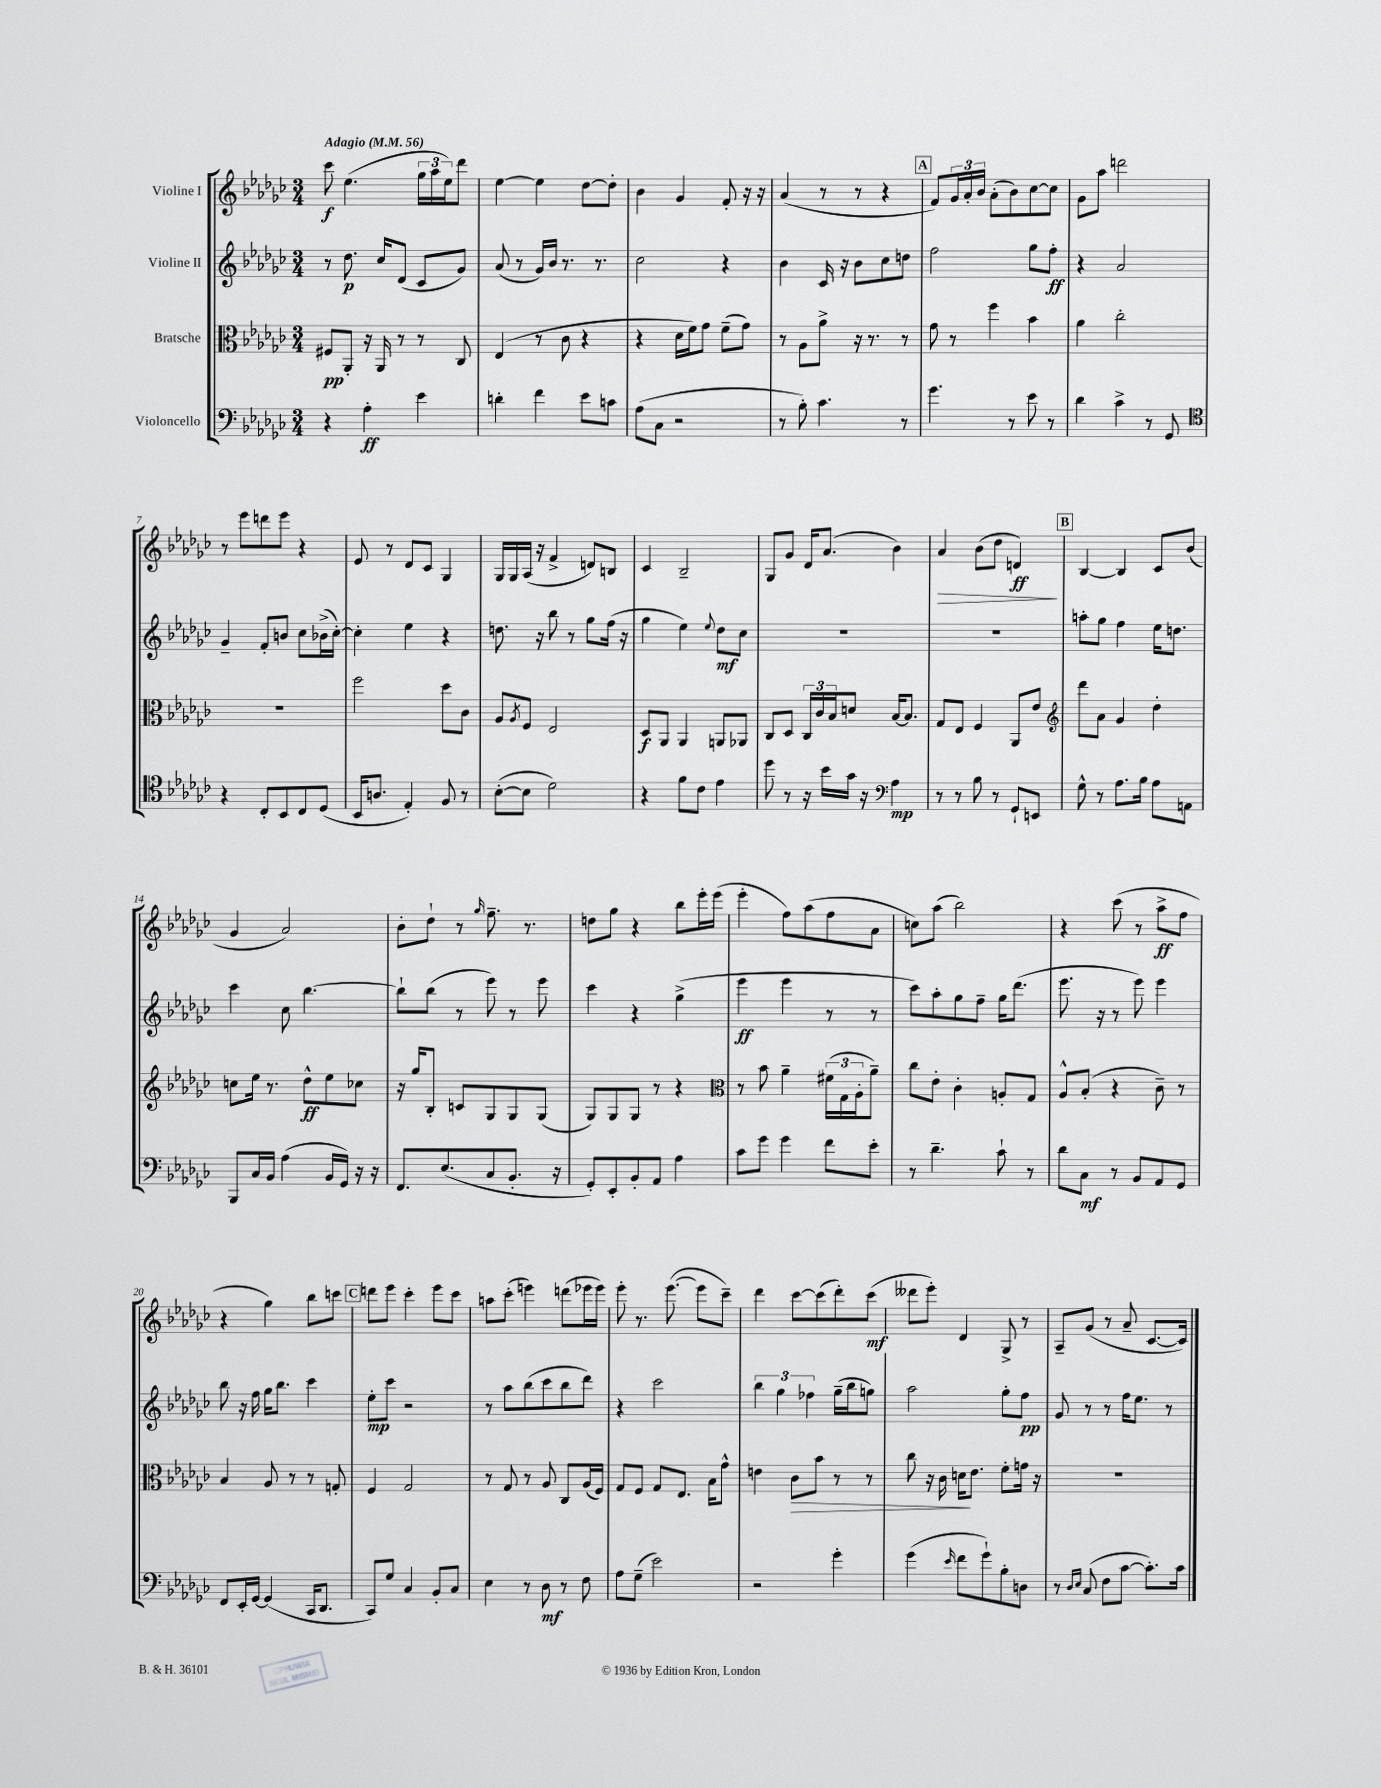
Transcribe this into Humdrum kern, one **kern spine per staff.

**kern	**dynam	**kern	**dynam	**kern	**dynam	**kern	**dynam
*part4	*part4	*part3	*part3	*part2	*part2	*part1	*part1
*staff4	*staff4	*staff3	*staff3	*staff2	*staff2	*staff1	*staff1
*I"Violoncello	*	*I"Bratsche	*	*I"Violine II	*	*I"Violine I	*
*clefF4	*	*clefC3	*	*clefG2	*	*clefG2	*
*k[b-e-a-d-g-c-]	*	*k[b-e-a-d-g-c-]	*	*k[b-e-a-d-g-c-]	*	*k[b-e-a-d-g-c-]	*
*M3/4	*	*M3/4	*	*M3/4	*	*M3/4	*
*MM56	*	*MM56	*	*MM56	*	*MM56	*
=1	=1	=1	=1	=1	=1	=1	=1
!	!	!	!	!	!	!LO:TX:a:B:t=Adagio	!
4r	.	8F#X/L	pp	8r	.	8ccc-\	f
.	.	8AA-'/J	.	8.dd-\	p	(4.ee-\	.
4A-'\	ff	16r	.	.	.	.	.
.	.	16AA-/	.	16cc-/KL	.	.	.
.	.	8r	.	(8d-/J	.	.	.
4e-\	.	8r	.	8c-/L	.	24gg-\LL	.
.	.	.	.	.	.	24aa-\	.
.	.	.	.	.	.	24ee-\J)	.
.	.	8C-/	.	8g-/J)	.	8ddd-\J	.
=2	=2	=2	=2	=2	=2	=2	=2
4dn'\	.	(4E-/	.	(8a-/	.	[4ee-\	.
.	.	.	.	8r	.	.	.
4f\	.	8r	.	16g-/LL)	.	4ee-\]	.
.	.	.	.	16b-/JJ	.	.	.
.	.	8c-\	.	8.r	.	.	.
8e-\L	.	4r	.	.	.	[8dd-\L	.
.	.	.	.	8.r	.	.	.
8cn\J	.	.	.	.	.	8dd-'\J]	.
=3	=3	=3	=3	=3	=3	=3	=3
(8A-\L	.	4r	.	2cc-\	.	4b-\	.
8C-\J	.	.	.	.	.	.	.
2r	.	16d-\LL	.	.	.	4g-/	.
.	.	16f\J)	.	.	.	.	.
.	.	8g-\J	.	.	.	.	.
.	.	(8f~\L	.	4r	.	8f'/	.
.	.	8g-\J)	.	.	.	16r	.
.	.	.	.	.	.	16r	.
=4	=4	=4	=4	=4	=4	=4	=4
8r	.	8r	.	4b-\	.	(4a-/	.
8B-'\)	.	8A-\L	.	.	.	.	.
4.c-\	.	8a-^\J	.	16c-/	.	8r	.
.	.	.	.	16r	.	.	.
.	.	16r	.	8b-\L	.	8r	.
.	.	8.r	.	.	.	.	.
.	.	.	.	8cc-\	.	4r	.
8r	.	8r	.	8ddn\J	.	.	.
!!LO:REH:place=s1:t=A
=5	=5	=5	=5	=5	=5	=5	=5
4.g-\	.	8g-\	.	2ff\	.	8f/L)	.
.	.	8r	.	.	.	24g-/L	.
.	.	.	.	.	.	24a-'/	.
.	.	.	.	.	.	24b-/JJ	.
.	.	4ff\	.	.	.	(8a-'\L	.
8r	.	.	.	.	.	8b-\)	.
8e-\	.	4b-\	.	8gg-\L	.	[8cc-\	.
8r	.	.	.	8ff'\J	ff	8cc-\J]	.
=6	=6	=6	=6	=6	=6	=6	=6
4d-\	.	4a-\	.	4r	.	8g-\L	.
.	.	.	.	.	.	8aa-\J	.
4c-^\	.	2cc-'\	.	2a-/	.	2dddn\	.
8r	.	.	.	.	.	.	.
8GG-/	.	.	.	.	.	.	.
!!LO:LB:g=z
=7	=7	=7	=7	=7	=7	=7	=7
*clefC4	*	*	*	*	*	*	*
4r	.	2.r	.	4g-~/	.	8r	.
.	.	.	.	.	.	8eee-\L	.
8C-'/L	.	.	.	8f'/L	.	8dddn\	.
8BB-/	.	.	.	8bn/J	.	8eee-\J	.
8C-/	.	.	.	8cc-\L	.	4r	.
(8D-/J	.	.	.	(16b-X^\L	.	.	.
.	.	.	.	[16cc-'\JJ)	.	.	.
=8	=8	=8	=8	=8	=8	=8	=8
16BB-/KL	.	2ff\	.	4cc-'\]	.	8e-/	.
8.An/J	.	.	.	.	.	.	.
.	.	.	.	.	.	8r	.
4E-'/)	.	.	.	4ee-\	.	8d-/L	.
.	.	.	.	.	.	8c-/J	.
8F/	.	8dd-\L	.	4r	.	4G-/	.
8r	.	8c-\J	.	.	.	.	.
=9	=9	=9	=9	=9	=9	=9	=9
([8B-'\L	.	8A-/L	.	8.ddn\	.	16G-/LL	.
.	.	.	.	.	.	16G-/	.
.	.	8qA-/	.	.	.	.	.
8B-\J]	.	8F/J	.	.	.	(16A-/JJ	.
.	.	.	.	16r	.	16r	.
2d-\)	.	2E-/	.	8bb-\	.	4f^/	.
.	.	.	.	8r	.	.	.
.	.	.	.	8gg-\L	.	8dn/L)	.
.	.	.	.	(16ff\Jk	.	8Bn/J	.
.	.	.	.	16r	.	.	.
=10	=10	=10	=10	=10	=10	=10	=10
4r	.	8D-/L	f	4gg-\	.	4c-/	.
.	.	8AA-/J	.	.	.	.	.
8f\L	.	4AA-/	.	4ee-\)	.	2B-~/	.
8c-\J	.	.	.	.	.	.	.
.	.	.	.	8qqee-/	.	.	.
4e-\	.	8AAn/L	.	8dd-\L	mf	.	.
.	.	8AA-X/J	.	8cc-\J	.	.	.
=11	=11	=11	=11	=11	=11	=11	=11
8dd-\	.	8C-/L	.	2.r	.	8G-/L	.
8r	.	8D-/J	.	.	.	8g-/J	.
16r	.	24C-/LL	.	.	.	16d-/KL	.
.	.	24c-/	.	.	.	.	.
16b-\LL	.	.	.	.	.	(8.a-/J	.
.	.	24B-/J	.	.	.	.	.
16g-\JJ	.	8dn/J	.	.	.	.	.
16r	.	.	.	.	.	.	.
*clefF4	*	*	*	*	*	*	*
4A-\	mp	[16B-/KL	.	.	.	4b-\)	.
.	.	8.B-/J]	.	.	.	.	.
=12	=12	=12	=12	=12	=12	=12	=12
!	!	!	!	!	!	!	!LO:HP:b
8r	.	8G-/L	.	2.r	.	4a-/	>
8r	.	8E-/J	.	.	.	.	.
8B-\	.	4F/	.	.	.	(8b-\L	.
8r	.	.	.	.	.	8dd-\J	.
8GG-`/L	.	8AA-/L	.	.	.	4dn/)	ff
8EEn/J	.	8e-/J	.	.	.	.	.
.	.	.	.	.	.	.	]
!!LO:REH:place=s1:t=B
=13	=13	=13	=13	=13	=13	=13	=13
*	*	*clefG2	*	*	*	*	*
8G-^^\	.	8ddd-\L	.	8aan'\L	.	[4B-/	.
8r	.	8a-\J	.	8gg-\J	.	.	.
8.A-\L	.	4g-/	.	4ff\	.	4B-/]	.
16B-\Jk	.	.	.	.	.	.	.
8A-\L	.	4dd-'\	.	16ee-\KL	.	8c-/L	.
.	.	.	.	8.ddn\J	.	.	.
8AAn\J	.	.	.	.	.	(8b-/J	.
!!LO:LB:g=z
=14	=14	=14	=14	=14	=14	=14	=14
8BBB-/L	.	8ccn\L	.	4ccc-\	.	4g-/	.
16C-/L	.	16ee-\Jk	.	.	.	.	.
16BB-/JJ	.	8.r	.	.	.	.	.
(4A-\	.	.	.	8cc-\	.	2a-/)	.
.	.	8dd-^^\L	ff	[4.bb-\	.	.	.
16BB-/LL	.	8ee-\	.	.	.	.	.
16GG-/JJ)	.	.	.	.	.	.	.
16r	.	8cc-X\J	.	.	.	.	.
16r	.	.	.	.	.	.	.
=15	=15	=15	=15	=15	=15	=15	=15
8.FF/L	.	16r	.	8bb-`\L]	.	8b-'\L	.
.	.	16gg-/KL	.	.	.	.	.
.	.	8B-'/J	.	(8bb-\J	.	8dd-`\J	.
(8.E-/	.	.	.	.	.	.	.
.	.	8cn/L	.	8r	.	8r	.
.	.	.	.	.	.	16qqgg-/	.
8C-/	.	8G-/	.	8eee-\)	.	8.ff~\	.
8.BB-'/J	.	8G-/	.	8r	.	.	.
.	.	.	.	.	.	8.r	.
.	.	(8G-/J	.	8eee-\	.	.	.
16r	.	.	.	.	.	.	.
=16	=16	=16	=16	=16	=16	=16	=16
8GG-'/L)	.	8G-/L)	.	4ccc-\	.	8ddn\L	.
8EE-'/	.	8G-/	.	.	.	8gg-\J	.
8BB-'/	.	8G-/J	.	4r	.	4r	.
8AA-/J	.	8r	.	.	.	.	.
4A-\	.	4r	.	(4gg-^\	.	8bb-\L	.
.	.	.	.	.	.	16eee-'\L	.
.	.	.	.	.	.	(16eee-\JJ	.
=17	=17	=17	=17	=17	=17	=17	=17
*	*	*clefC3	*	*	*	*	*
8c-\L	.	8r	.	4eee-\	ff	4eee-'\	.
8g-\J	.	8b-\	.	.	.	.	.
4g-\	.	4a-~\	.	4eee-\	.	8ff\L)	.
.	.	.	.	.	.	(8aa-\	.
8f\L	.	(24f#X\LL	.	8r	.	8ff\	.
.	.	24G-\	.	.	.	.	.
.	.	24A-'\J	.	.	.	.	.
8e-'\J	.	8a-~\J)	.	8r	.	8a-\J	.
=18	=18	=18	=18	=18	=18	=18	=18
8r	.	8cc-\L	.	8ccc-\L)	.	8ccn\L)	.
4.d-~\	.	8e-'\J	.	8aa-'\	.	(8aa-\J	.
.	.	4c-'\	.	8gg-\	.	2bb-\)	.
.	.	.	.	8ff~\J	.	.	.
8c-`\	.	8An'/L	.	16gg-\KL	.	.	.
.	.	.	.	(8.ddd-\J	.	.	.
8r	.	8G-/J	.	.	.	.	.
=19	=19	=19	=19	=19	=19	=19	=19
8d-\L	.	8A-^^/L	.	8.eee-\	.	4r	.
8C-\J	mf	(8B-'/J	.	.	.	.	.
.	.	.	.	16r	.	.	.
8r	.	4r	.	8r	.	(8ccc-\	.
8BB-/L	.	.	.	8eee-\)	.	8r	.
8AA-/	.	8c-~\)	.	4eee-\	.	8aa-^\L	ff
8GG-/J	.	8r	.	.	.	8ff\J	.
!!LO:LB:g=z
=20	=20	=20	=20	=20	=20	=20	=20
8FF/L	.	4B-/	.	8bb-\	.	4r	.
16EE-'/L	.	.	.	16r	.	.	.
[16GG-/JJ	.	.	.	16ff\	.	.	.
(4GG-/]	.	8A-/	.	16gg-\KL	.	4gg-\)	.
.	.	.	.	8.bb-\J	.	.	.
.	.	8r	.	.	.	.	.
16CC-/KL	.	8r	.	4ccc-\	.	8bb-\L	.
8.DD-/J	.	.	.	.	.	.	.
.	.	8Gn'/	.	.	.	8cccn\J	.
!!LO:REH:place=s1:t=C
=21	=21	=21	=21	=21	=21	=21	=21
8CC-/L)	.	4F/	.	8ee-'\L	mp	8dddn\L	.
8G-/J	.	.	.	8ccc-\J	.	8eee-\J	.
4C-/	.	2G-/	.	2r	.	4ccc-'\	.
8BB-'/L	.	.	.	.	.	8eee-\L	.
8C-/J	.	.	.	.	.	8ccc-\J	.
=22	=22	=22	=22	=22	=22	=22	=22
4E-\	.	8r	.	8r	.	8aan\L	.
.	.	8G-/	.	8aa-\L	.	(8ccc-'\J	.
8r	.	8r	.	(8bb-\	.	4eeen\)	.
8D-\	mf	8A-/	.	8ccc-\	.	.	.
8r	.	8C-/L	.	8bb-\	.	(8dddn\L	.
8F\	.	(16A-/L	.	8ddd-\J)	.	16eee-X\L	.
.	.	16F/JJ)	.	.	.	16eee-\JJ)	.
=23	=23	=23	=23	=23	=23	=23	=23
8A-\L	.	8G-/L	.	4r	.	8eee-'\	.
(8G-~\J	.	8F/J	.	.	.	8.r	.
2e-\)	.	8G-/L	.	2ccc-\	.	.	.
.	.	.	.	.	.	([8.eee-\	.
.	.	8.E-/J	.	.	.	.	.
.	.	.	.	.	.	8eee-\L]	.
.	.	16B-\KL	.	.	.	.	.
.	.	8g-^^\J	.	.	.	8ccc-~\J)	.
=24	=24	=24	=24	=24	=24	=24	=24
2r	.	4en\	.	6bb-\	.	4ddd-\	.
.	.	.	.	6gg-\	.	.	.
!	!	!	!LO:HP:b	!	!	!	!
.	.	8c-\L	>	.	.	[8ccc-\L	.
.	.	.	.	6ff-X\	.	.	.
.	.	8b-\J	.	.	.	(8ccc-\]	.
4g-'\	.	8r	.	(16gg-~\LL	.	8ddd-'\)	.
.	.	.	.	16bb-\J	.	.	.
.	.	8r	.	8ggn\J)	.	(8ccc-\J	mf
=25	=25	=25	=25	=25	=25	=25	=25
(4g-\	.	8cc-\	.	2aa-\	.	8ddd--X\L	.
.	.	16r	.	.	.	8eee-'\J)	.
.	.	16c-\	.	.	.	.	.
16qqe-/	.	.	.	.	.	.	.
8f\L	.	16dn\KL	.	.	.	4d-/	.
.	.	8.e-\J	]	.	.	.	.
8g-`\)	.	.	.	.	.	.	.
8B-'\	.	8f'\L	.	8gg-'\L	.	8G-^/	.
8Dn\J	.	16gn\Jk	.	8ff\J	pp	8r	.
.	.	16r	.	.	.	.	.
=26	=26	=26	=26	=26	=26	=26	=26
8r	.	2.r	.	8g-/	.	8A-~/L	.
16qqD-/LL	.	.	.	.	.	.	.
16qqE-/JJ	.	.	.	.	.	.	.
(8C-/	.	.	.	8r	.	(8g-/J	.
8F\L	.	.	.	8r	.	8r	.
[8c-\J	.	.	.	16ff\KL	.	8a-~/	.
.	.	.	.	8.ee-\J	.	.	.
8.c-'\L])	.	.	.	.	.	[8.c-/L	.
.	.	.	.	8r	.	.	.
16c-\Jk	.	.	.	.	.	16c-/Jk])	.
==	==	==	==	==	==	==	==
*-	*-	*-	*-	*-	*-	*-	*-
